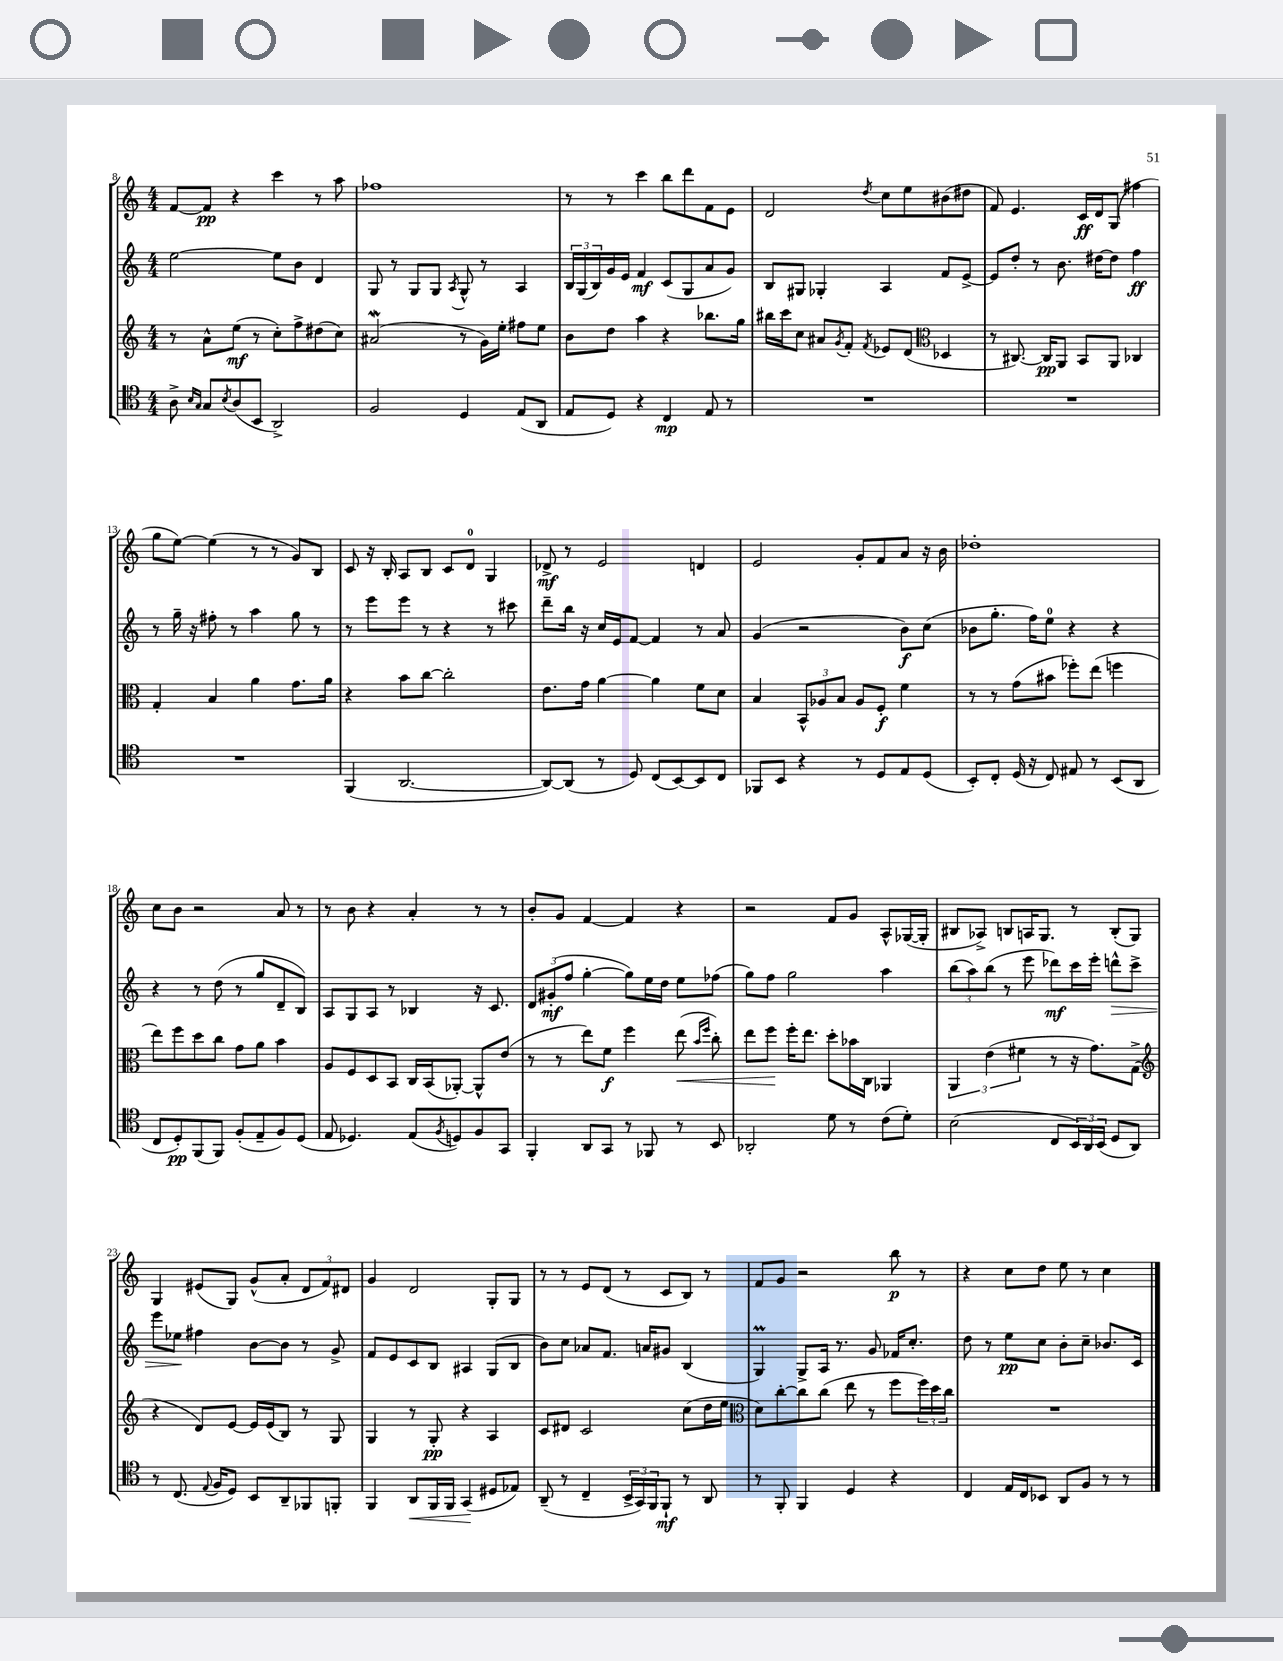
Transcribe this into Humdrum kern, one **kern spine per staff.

**kern	**dynam	**kern	**dynam	**kern	**dynam	**kern	**dynam
*part4	*part4	*part3	*part3	*part2	*part2	*part1	*part1
*staff4	*staff4	*staff3	*staff3	*staff2	*staff2	*staff1	*staff1
*clefC4	*	*clefG2	*	*clefG2	*	*clefG2	*
*k[]	*	*k[]	*	*k[]	*	*k[]	*
*M4/4	*	*M4/4	*	*M4/4	*	*M4/4	*
=8	=8	=8	=8	=8	=8	=8	=8
8A^\	.	8r	.	[2ee\	.	[8f/L	.
16qqB/LL	.	.	.	.	.	.	.
16qqG/JJ	.	.	.	.	.	.	.
8G/L	.	8a^^\L	.	.	.	8f/J]	pp
8qB/	.	.	.	.	.	.	.
(8A/	.	(8ee\J	mf	.	.	4r	.
8BB/J	.	8r	.	.	.	.	.
2AA^/)	.	8cc'\L)	.	8ee\L]	.	4ccc\	.
.	.	8ff^\	.	8b\J	.	.	.
.	.	(8dd#X\	.	4d/	.	8r	.
.	.	8cc\J)	.	.	.	8aa\	.
=9	=9	=9	=9	=9	=9	=9	=9
2F/	.	(2a#XW/	.	8G/	.	1ff-X	.
.	.	.	.	8r	.	.	.
.	.	.	.	8G/L	.	.	.
.	.	.	.	8G/J	.	.	.
.	.	.	.	8qA/	.	.	.
4D/	.	8r	.	8G^^/	.	.	.
.	.	16g\LL)	.	8r	.	.	.
.	.	16ee'\JJ	.	.	.	.	.
(8E/L	.	8ff#X\L	.	4A/	.	.	.
8AA/J	.	8ee\J	.	.	.	.	.
=10	=10	=10	=10	=10	=10	=10	=10
8E/L	.	8b\L	.	24B/LL	.	8r	.
.	.	.	.	(24G/	.	.	.
.	.	.	.	24B/)	.	.	.
8D/J)	.	8dd\J	.	16g/	.	8r	.
.	.	.	.	16e/JJ	.	.	.
4r	.	4aa\	.	4f/	mf	4ccc\	.
4C/	mp	4r	.	(8c/L	.	8bb\L	.
.	.	.	.	8G/	.	8ddd\	.
8E/	.	8.bb-X\L	.	8a/	.	8f\	.
8r	.	.	.	8g/J)	.	8e\J	.
.	.	16gg\Jk	.	.	.	.	.
=11	=11	=11	=11	=11	=11	=11	=11
1r	.	16bb#X\LL	.	8B/L	.	2d/	.
.	.	16ccc\J	.	.	.	.	.
.	.	8cc\J	.	8G#X/J	.	.	.
.	.	8a#X/L	.	4G-X'/	.	.	.
.	.	8qg/	.	.	.	.	.
.	.	8f'/J	.	.	.	.	.
.	.	8qf/	.	.	.	8qdd/	.
.	.	8e-X/L	.	4A/	.	8cc\L	.
.	.	(8d/J	.	.	.	8ee\	.
*	*	*clefC3	*	*	*	*	*
.	.	4D-X/	.	8f/L	.	(8b#X\	.
.	.	.	.	[8e^/J	.	8dd#X\J	.
=12	=12	=12	=12	=12	=12	=12	=12
1r	.	8r	.	8e/L]	.	8f/)	.
.	.	[8.C#X/)	.	8dd'/J	.	4.e/	.
.	.	.	.	8r	.	.	.
.	.	16C#/KL]	pp	.	.	.	.
.	.	8AA/J	.	8.b\	.	.	.
.	.	8BB/L	.	.	.	16c/LL	ff
.	.	.	.	[16dd#X\KL	.	16d/J	.
.	.	8AA/J	.	8dd#\J]	.	(8G/J	.
.	.	4C-X/	.	4ff\	ff	4ff#X\	.
!!LO:LB:g=z
=13	=13	=13	=13	=13	=13	=13	=13
1r	.	4G'/	.	8r	.	8gg\L	.
.	.	.	.	16gg~\	.	[8ee\J)	.
.	.	.	.	16r	.	.	.
.	.	4B/	.	8ff#X'\	.	(4ee\]	.
.	.	.	.	8r	.	.	.
.	.	4a\	.	4aa\	.	8r	.
.	.	.	.	.	.	8r	.
.	.	8.g\L	.	8gg\	.	8g/L)	.
.	.	.	.	8r	.	8B/J	.
.	.	16a\Jk	.	.	.	.	.
=14	=14	=14	=14	=14	=14	=14	=14
(4FF/	.	4r	.	8r	.	8c/	.
.	.	.	.	8eee\L	.	16r	.
.	.	.	.	.	.	16B'/	.
[2.AA/	.	8b\L	.	8eee\J	.	8A/L	.
.	.	[8cc\J	.	8r	.	8B/J	.
.	.	2cc'\]	.	4r	.	8c/L	.
.	.	.	.	.	.	8d/J	.
.	.	.	.	8r	.	4G/	.
.	.	.	.	8ccc#X\	.	.	.
=15	=15	=15	=15	=15	=15	=15	=15
8AA/L_)	.	8.e\L	.	8ddd~\L	.	8d-X^/	mf
(8AA/J]	.	.	.	16bb\Jk	.	8r	.
.	.	16g\Jk	.	16r	.	.	.
8r	.	[4a\	.	16cc/LL	.	2e/	.
.	.	.	.	16e/J	.	.	.
8D/)	.	.	.	[8f/J	.	.	.
(8C/L	.	4a\]	.	4f/]	.	.	.
[8BB/)	.	.	.	.	.	.	.
8BB/]	.	8f\L	.	8r	.	4dn/	.
8C/J	.	8d\J	.	8a/	.	.	.
=16	=16	=16	=16	=16	=16	=16	=16
8FF-X/L	.	4B/	.	(4g/	.	2e/	.
8BB/J	.	.	.	.	.	.	.
4r	.	12BB^^/L	.	2r	.	.	.
.	.	12A-X/	.	.	.	.	.
.	.	12B/J	.	.	.	.	.
8r	.	8A-/L	.	.	.	8g'/L	.
8D/L	.	8F'/J	f	.	.	8f/	.
8E/	.	4f\	.	8b\L)	f	8a/J	.
(8D/J	.	.	.	(8cc\J	.	16r	.
.	.	.	.	.	.	16b\	.
=17	=17	=17	=17	=17	=17	=17	=17
8BB'/L)	.	8r	.	8b-X\L	.	1dd-X'	.
8C'/J	.	8r	.	8.gg'\J	.	.	.
(16D/	.	(8g\L	.	.	.	.	.
16r	.	.	.	16ff\KL)	.	.	.
8C/)	.	8b#X\J	.	8ee\J	.	.	.
8E#X/	.	8ff-X'\L)	.	4r	.	.	.
8r	.	(8ee\J	.	.	.	.	.
(8BB/L	.	4ffn\	.	4r	.	.	.
8AA/J	.	.	.	.	.	.	.
!!LO:LB:g=z
=18	=18	=18	=18	=18	=18	=18	=18
8C/L	.	8ee\L)	.	4r	.	8cc\L	.
8D'/)	pp	8ff\	.	.	.	8b\J	.
(8FF/	.	8dd\	.	8r	.	2r	.
8FF/J)	.	8cc\J	.	(8dd\	.	.	.
(8F'/L	.	8g\L	.	8r	.	.	.
8E~/	.	8a\J	.	8gg/L	.	.	.
8F/)	.	4b\	.	8d~/	.	8a/	.
(8D/J	.	.	.	8B/J)	.	8r	.
=19	=19	=19	=19	=19	=19	=19	=19
8E/	.	8A/L	.	8A/L	.	8r	.
4.D-X/)	.	8F/	.	8G/	.	8b\	.
.	.	8D/	.	8A/J	.	4r	.
.	.	8BB/J	.	8r	.	.	.
(8E/L	.	16C/LL	.	4B-X/	.	4a'/	.
.	.	(16BB/J	.	.	.	.	.
8qF/	.	.	.	.	.	.	.
8Dn/)	.	[8AA-X'/J)	.	.	.	.	.
8F/	.	8AA-^^/L]	.	16r	.	8r	.
.	.	.	.	8.c/	.	.	.
8GG/J	.	(8e/J	.	.	.	8r	.
=20	=20	=20	=20	=20	=20	=20	=20
4FF'/	.	8r	.	12d/L	.	8b'/L	.
.	.	.	.	(12g#X'/	mf	.	.
.	.	8r	.	.	.	8g/J	.
.	.	.	.	12ff/J	.	.	.
8AA/L	.	8ee\L)	.	[4gg'\	.	[4f/	.
8GG/J	.	8f\J	f	.	.	.	.
8r	.	4ff\	.	8gg\L])	.	4f/]	.
8FF-X/	.	.	.	16ee\L	.	.	.
.	.	.	.	16dd\JJ	.	.	.
!	!	!	!LO:HP:b	!	!	!	!
8r	.	(8ee\	<	8ee\L	.	4r	.
.	.	16qqb/LL	.	.	.	.	.
.	.	16qqff/JJ	.	.	.	.	.
8BB/	.	8cc'\)	.	(8ff-X\J	.	.	.
=21	=21	=21	=21	=21	=21	=21	=21
2AA-X'/	.	8ee\L	.	8gg\L)	.	2r	.
.	.	8ff\J	.	8ff\J	.	.	.
.	.	16ff'\KL	[	2gg\	.	.	.
.	.	8.ee\J	.	.	.	.	.
8d\	.	8dd'\L	.	.	.	8f/L	.
8r	.	16b-X\L	.	.	.	8g/J	.
.	.	16C\JJ	.	.	.	.	.
(8c\L	.	4AA-X/	.	4aa\	.	8A^^/L	.
8d'\J)	.	.	.	.	.	([16G-X/L	.
.	.	.	.	.	.	16G-'/JJ]	.
=22	=22	=22	=22	=22	=22	=22	=22
(2B\	.	6AA/	.	(12bb\L	.	8B#X/L	.
.	.	.	.	12aa\)	.	.	.
.	.	.	.	.	.	8A-X^/J)	.
.	.	(6e\	.	(12bb\J	.	.	.
.	.	.	.	8r	.	8Bn/L	.
.	.	6f#X\	.	.	.	.	.
.	.	.	.	8eee\	.	16An/K	.
.	.	.	.	.	.	8.G/J	.
8C/L	.	8r	.	8ddd-X\L)	mf	.	.
24BB/L)	.	16r	.	16ccc\L	.	8r	.
24AA/	.	.	.	.	.	.	.
.	.	8.g\L)	.	16eee'\JJ	.	.	.
(24BB/JJ	.	.	.	.	.	.	.
!	!	!	!	!	!LO:HP:b	!	!
8D/L	.	.	.	8dddn^^\L	>	(8B'/L	.
8AA/J)	.	(8G^\J	.	8ccc^\J	.	8G/J)	.
!!LO:LB:g=z
=23	=23	=23	=23	=23	=23	=23	=23
*	*	*clefG2	*	*	*	*	*
8r	.	4r	.	8eee\L	.	4G/	.
(8.C/	.	.	.	8ee-X\J	.	.	.
.	.	8d/L)	.	4ff#X\	]	(8e#X/L	.
8qqE/	.	.	.	.	.	.	.
16F/KL	.	.	.	.	.	.	.
8D/J)	.	[8e/J	.	.	.	8G/J)	.
8BB/L	.	16e/LL]	.	[8b\L	.	(8g^^/L	.
.	.	(16e/J	.	.	.	.	.
8AA~/	.	8B/J)	.	8b\J]	.	8a'/J	.
8FF-X/	.	8r	.	8r	.	12d/L	.
.	.	.	.	.	.	12f/)	.
8FFn'/J	.	8G/	.	8g^/	.	.	.
.	.	.	.	.	.	12d#X/J	.
=24	=24	=24	=24	=24	=24	=24	=24
4FF/	.	4G/	.	8f/L	.	4g/	.
.	.	.	.	8e/	.	.	.
!	!LO:HP:b	!	!	!	!	!	!
8AA/L	<	8r	.	8c/	.	2d/	.
16FF/L	.	8G'/	pp	8B/J	.	.	.
16FF/JJ	.	.	.	.	.	.	.
(4GG/	.	4r	.	4A#X/	.	.	.
8D#X/L	[	4A/	.	(8G/L	.	8G'/L	.
8E-X/J)	.	.	.	8B/J	.	8G/J	.
=25	=25	=25	=25	=25	=25	=25	=25
(8AA~/	.	8c/L	.	8b\L)	.	8r	.
8r	.	8d#X/J	.	8cc\J	.	8r	.
4C~/	.	2c/	.	8a-X/L	.	8e/L	.
.	.	.	.	8.f/J	.	(8d/J	.
24BB^/LL	.	.	.	.	.	8r	.
24GG/)	.	.	.	.	.	.	.
.	.	.	.	16an/KL	.	.	.
24FF/J	.	.	.	.	.	.	.
8FF`/J	mf	.	.	8g#X/J	.	8c/L	.
8r	.	(8cc\L	.	(4B/	.	8B/J)	.
8AA/	.	16dd\L	.	.	.	8r	.
.	.	16ee\JJ	.	.	.	.	.
=26	=26	=26	=26	=26	=26	=26	=26
*	*	*clefC3	*	*	*	*	*
8r	.	8d\L)	.	4GM/)	.	8f/L	.
8FF'/	.	[8cc'\	.	.	.	8g/J	.
4FF/	.	8cc\]	.	8G^/L	.	2r	.
.	.	(8cc\J	.	16A/Jk	.	.	.
.	.	.	.	8.r	.	.	.
4D/	.	8ee\	.	.	.	.	.
.	.	8r	.	8g/	.	.	.
4r	.	8ff\L	.	16f-X/KL	.	8bb\	p
.	.	.	.	8.cc'/J	.	.	.
.	.	24ff\L)	.	.	.	8r	.
.	.	24dd\	.	.	.	.	.
.	.	24cc\JJ	.	.	.	.	.
=27	=27	=27	=27	=27	=27	=27	=27
4C/	.	1r	.	8dd\	.	4r	.
.	.	.	.	8r	.	.	.
16E/LL	.	.	.	8ee\L	pp	8cc\L	.
16C/J	.	.	.	.	.	.	.
8BB-X/J	.	.	.	8cc\J	.	8dd\J	.
8AA/L	.	.	.	8b'\L	.	8ee\	.
8F/J	.	.	.	8cc~\J	.	8r	.
8r	.	.	.	8.b-X/L	.	4cc\	.
8r	.	.	.	.	.	.	.
.	.	.	.	16c/Jk	.	.	.
==	==	==	==	==	==	==	==
*-	*-	*-	*-	*-	*-	*-	*-
